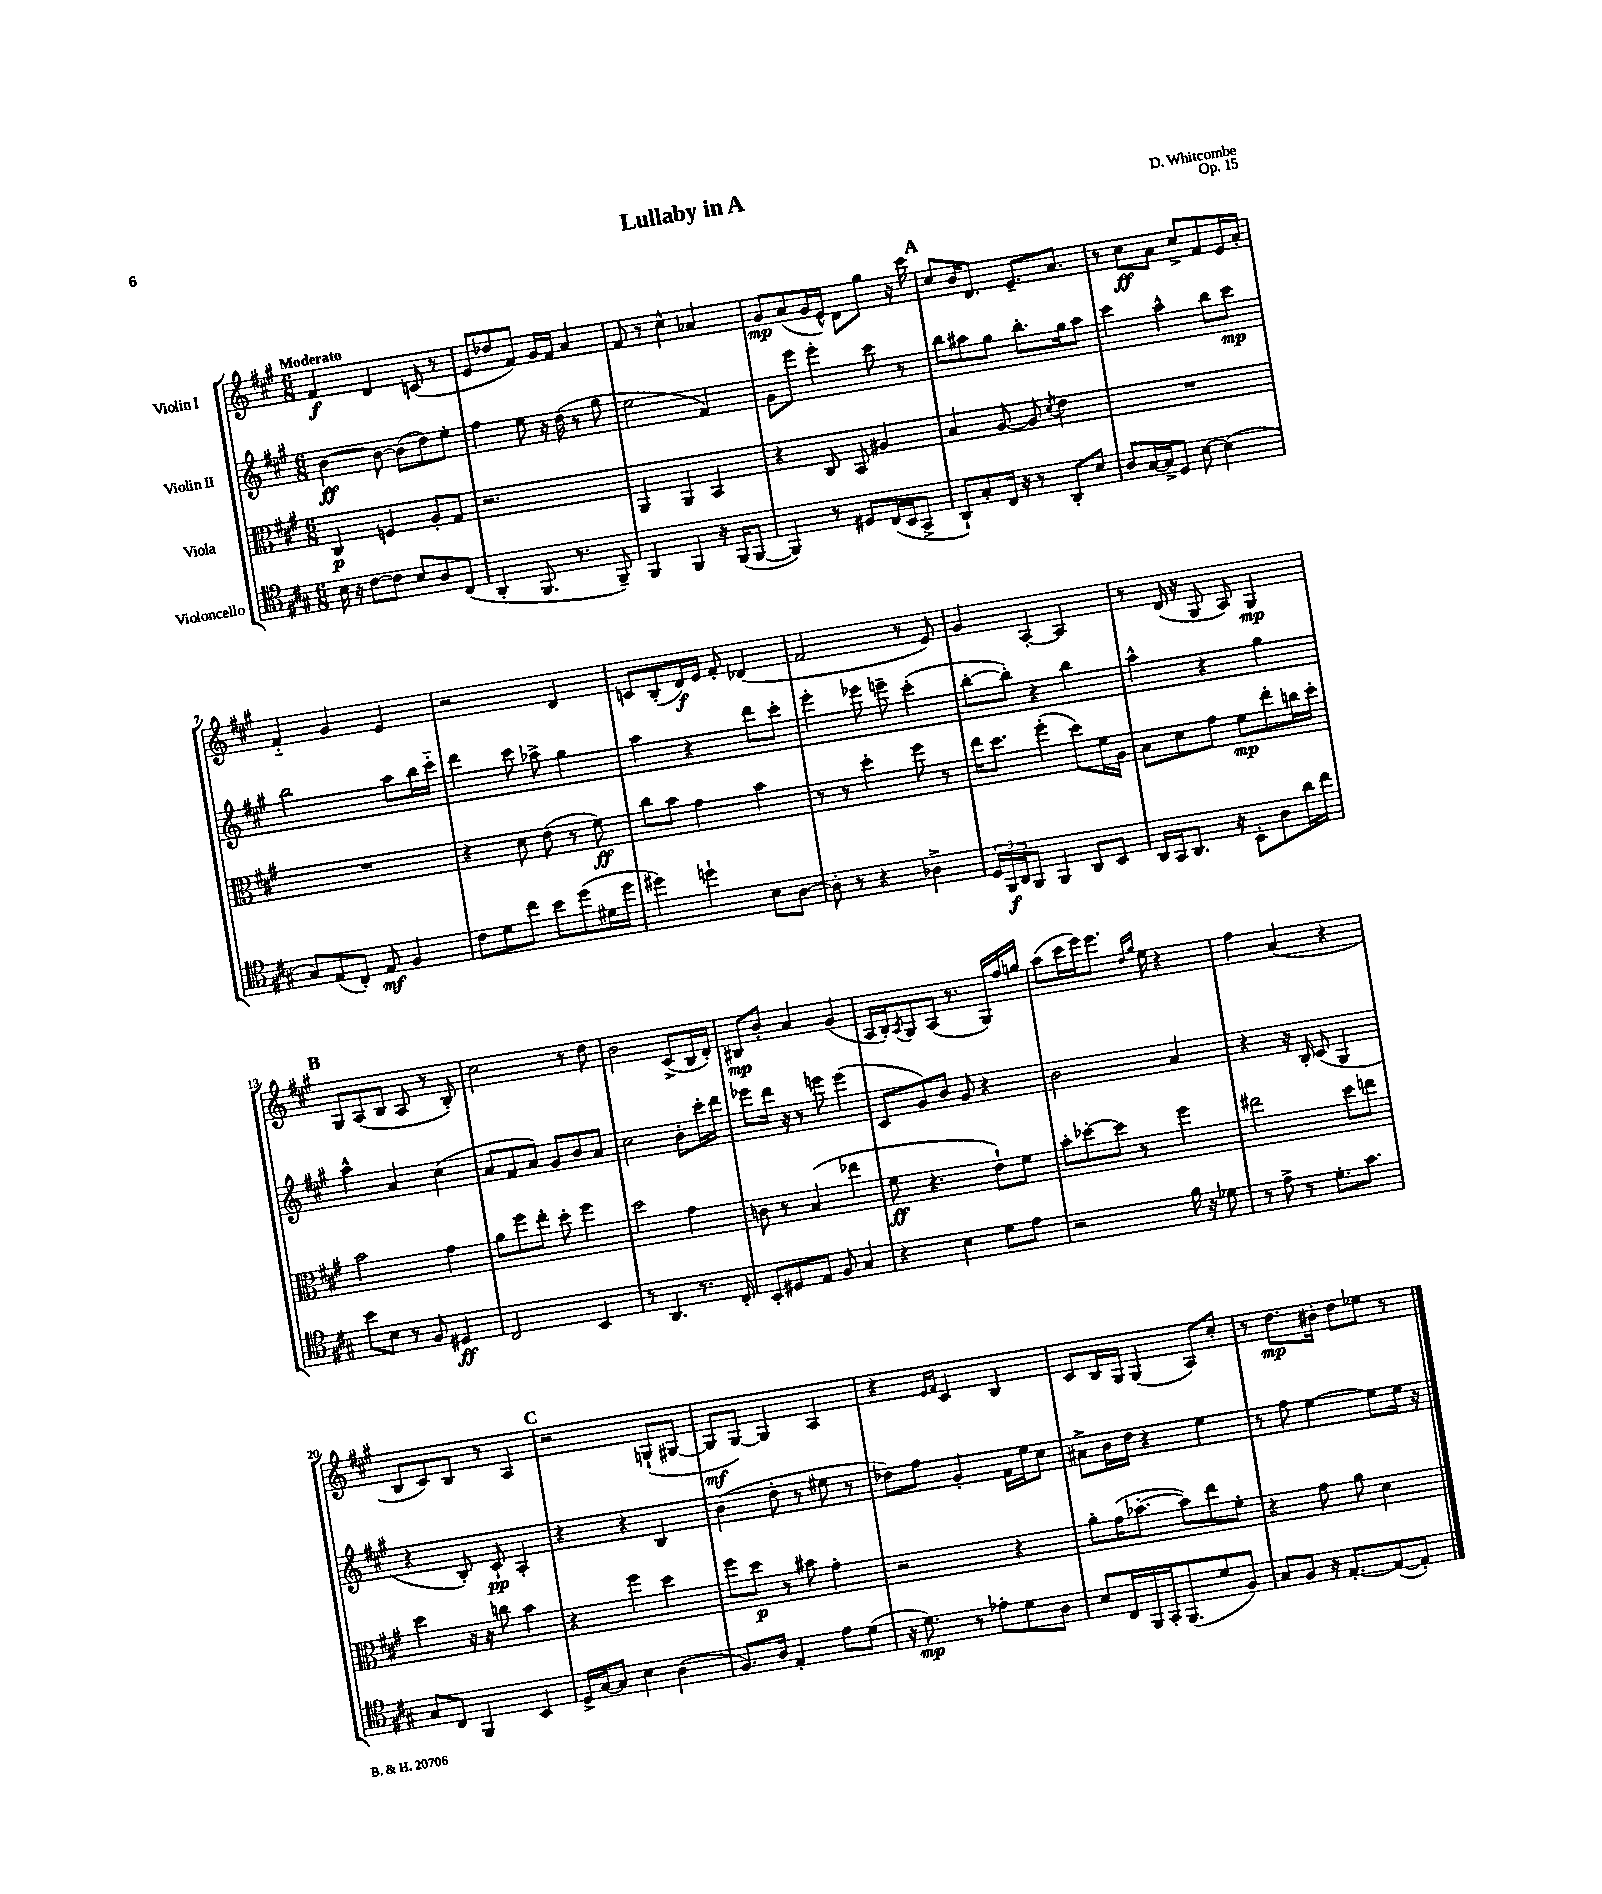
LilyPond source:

\header { title = "Lullaby in A" composer = "D. Whitcombe" opus = "Op. 15" }
<<
\new StaffGroup <<
\new Staff = "s0" \with { instrumentName = "Violin I" } {
    \clef treble \key a \major \numericTimeSignature \time 6/8 \tempo "Moderato"
    fis'4\f d'4 c'8( r8 |
    e'8 des''8 fis'8) gis'16 fis'16 a'4 |
    fis'8 r8 cis''4-^ aes'4 |
    gis'8\mp a'8( gis'16 e'16-^) d'8 gis''8 r16 cis'''16 |
    \mark \markup { \bold "A" } cis''8 b'16 d'8. e'8.-- a'8. |
    r8 cis''8\ff a'8 cis''8-> fis'8 e'16 a'16-. |
    fis'4-_ gis'4 e'4 |
    r2 d'4 |
    c'8 b8-.( d'16\f) e'16 fis'8-. des'4( |
    fis'2 r8 e'8) |
    gis'4 a4~-. a4 |
    r8 d'16( r16 gis8 a8) gis4\mp |
    \mark \markup { \bold "B" } gis8 a8( b8 a8 r8 b8-.) |
    cis''2 r8 d''8 |
    b'2 cis'8->( b16 d'16-.) |
    bis8\mp b'8-. a'4 gis'4( |
    a16 b16-.) \acciaccatura { a8 } gis8 a8( r8. gis16) fis''16 g''16 |
    a''8( cis'''16 e'''16) e'''8. \grace { d''16 gis''16 } e''16 r4 |
    fis''4 a'4( r4 |
    b8 cis'8) b8 r8 a4 |
    \mark \markup { \bold "C" } r2 g8-!( gis8~ |
    gis8\mf gis8~) gis4 a4 |
    r4 \grace { e'16 fis'16 } cis'4 b4 |
    cis'8 b16 gis16 gis4( a8) cis''8-. |
    r8 d''8.\mp bis'16-. d''8 ees''8 r8 \bar "|." |
}
\new Staff = "s1" \with { instrumentName = "Violin II" } {
    \clef treble \key a \major \numericTimeSignature \time 6/8
    b'4~\ff b'8~ b'8( d''8) e''8-. |
    fis''4 e''8 r16 d''16( r8 gis''8 |
    e''2 fis'4) |
    gis'8 e'''8 e'''4-. cis'''8 r8 |
    \mark \markup { \bold "A" } b''8 ais''8 gis''8 b''8.-. gis''16 ais''8 |
    cis'''4 a''4-^ b''8 cis'''8\mp |
    b''2 a''8 b''16 cis'''16-_ |
    d'''4 cis'''8 aes''8-> gis''4 |
    a''4 r4 d'''8 cis'''8-. |
    e'''4-. ees'''8 e'''8-- cis'''4-.( |
    b''8~-. b''8-.) r4 b''4 |
    a''4-^ r4 gis''4 |
    \mark \markup { \bold "B" } a''4-^ a'4 cis''4( |
    a'8 fis'8 a'8) gis'8 b'8 a'8 |
    cis''2 b'8-. cis'''16-. d'''16 |
    ees'''8 d'''16 r16 r8 e'''8 e'''4( |
    cis'8 gis'8) b'8 gis'8 r4 |
    b'2 a'4 |
    r4 r16 b16-. cis'8( gis4 |
    r4 b8-.) cis'8-!\pp a4-. |
    \mark \markup { \bold "C" } r4 r4 b4 |
    b'4( d''8-. r8 eis''8 r8 |
    des''8) fis''8 gis'4-. fis'16 e''16 cis''8 |
    ais'8-> b'16 d''16 r4 e''4 |
    r8 fis''8 e''4~ e''8 e''16 r16 \bar "|." |
}
\new Staff = "s2" \with { instrumentName = "Viola" } {
    \clef alto \key a \major \numericTimeSignature \time 6/8
    cis4\p f4 a8-. gis8 |
    r2. |
    a,4 a,4 b,4 |
    r4 cis8 b,8 ais4 |
    \mark \markup { \bold "A" } b4 a8~ a8 \acciaccatura { d'8 } e'4 |
    R2. |
    R2. |
    r4 d'8 e'8( r8 fis'8\ff) |
    cis''8 b'8 gis'4 b'4 |
    r8 r8 d''4-. fis''8 r8 |
    e''16 d''8. fis''4-.( d''8) fis'16 a16 |
    b8 d'8 gis'8 fis'8\mp e''8-. c''16 d''16-. |
    \mark \markup { \bold "B" } b'2 gis'4 |
    a'8 fis''8 e''8-. d''8-. fis''4 |
    d''2 gis'4 |
    c'8 r8 b4( ees''4 |
    fis'8\ff r4. e'8-!) fis'8 |
    b'8-. des''8~-. des''8 r8 fis''4 |
    eis''2 d''8 e''8 |
    d''4 r16 r16 c''8 b'4 |
    \mark \markup { \bold "C" } r4 fis''4 d''4 |
    fis''8 d''8\p r8 bis'8 gis'4-. |
    r2 r4 |
    a'8-. gis'16( bes'8.~-. bes'8) e''8 fis'8-. |
    r4 gis'8 a'8 d'4 \bar "|." |
}
\new Staff = "s3" \with { instrumentName = "Violoncello" } {
    \clef tenor \key a \major \numericTimeSignature \time 6/8
    b16 r16 cis'8~ cis'8 b8 a8 cis8( |
    a,4-. fis,8. r8. fis,8--) |
    fis,4 fis,4 r16 fis,16( fis,8~ |
    fis,4) r8 dis8 cis16( b,16 gis,8-> |
    \mark \markup { \bold "A" } a,8-!) gis8-. cis16 r16 r8 a,8-. b8 |
    a8 gis16~ gis16-> d8 b8~ b4( |
    gis8) e8( cis8-.) e8\mf fis4 |
    cis'8 d'8 cis''8 b'8 d''8( dis'16 d''16 |
    dis''4) d''4-! b8 a8~ |
    a8-. r8 r4 aes4-> |
    \tuplet 3/2 { d16 fis,16\f a,16 } fis,8 fis,4 a,8 b,8 |
    a,16 gis,16 a,8. r16 b,8-. a8 a'16 cis''16 |
    \mark \markup { \bold "B" } b'8 b8 r8 fis8 dis4\ff |
    cis2 b,4 |
    r8 a,4. r8. cis16-. |
    b,8-. dis8 e8 fis8 gis4 |
    r4 b4 d'8 e'8 |
    r2 fis'16 r16 des'8 |
    r8 e'8-> r8 d'8.-. gis'8. |
    gis8 cis8 fis,4 b,4 |
    \mark \markup { \bold "C" } d16-> gis16~ gis8 b4 a4( |
    fis8.) a16 e4-. e'8 d'8( |
    r16 d'8.\mp) r8 ees'8-. d'8 a8 |
    b8 cis16 fis,16 gis,16-. fis,8.( d'8 fis8) |
    gis8 fis8 r16 e8.~-. e8~( e8-.) \bar "|." |
}
>>
>>
